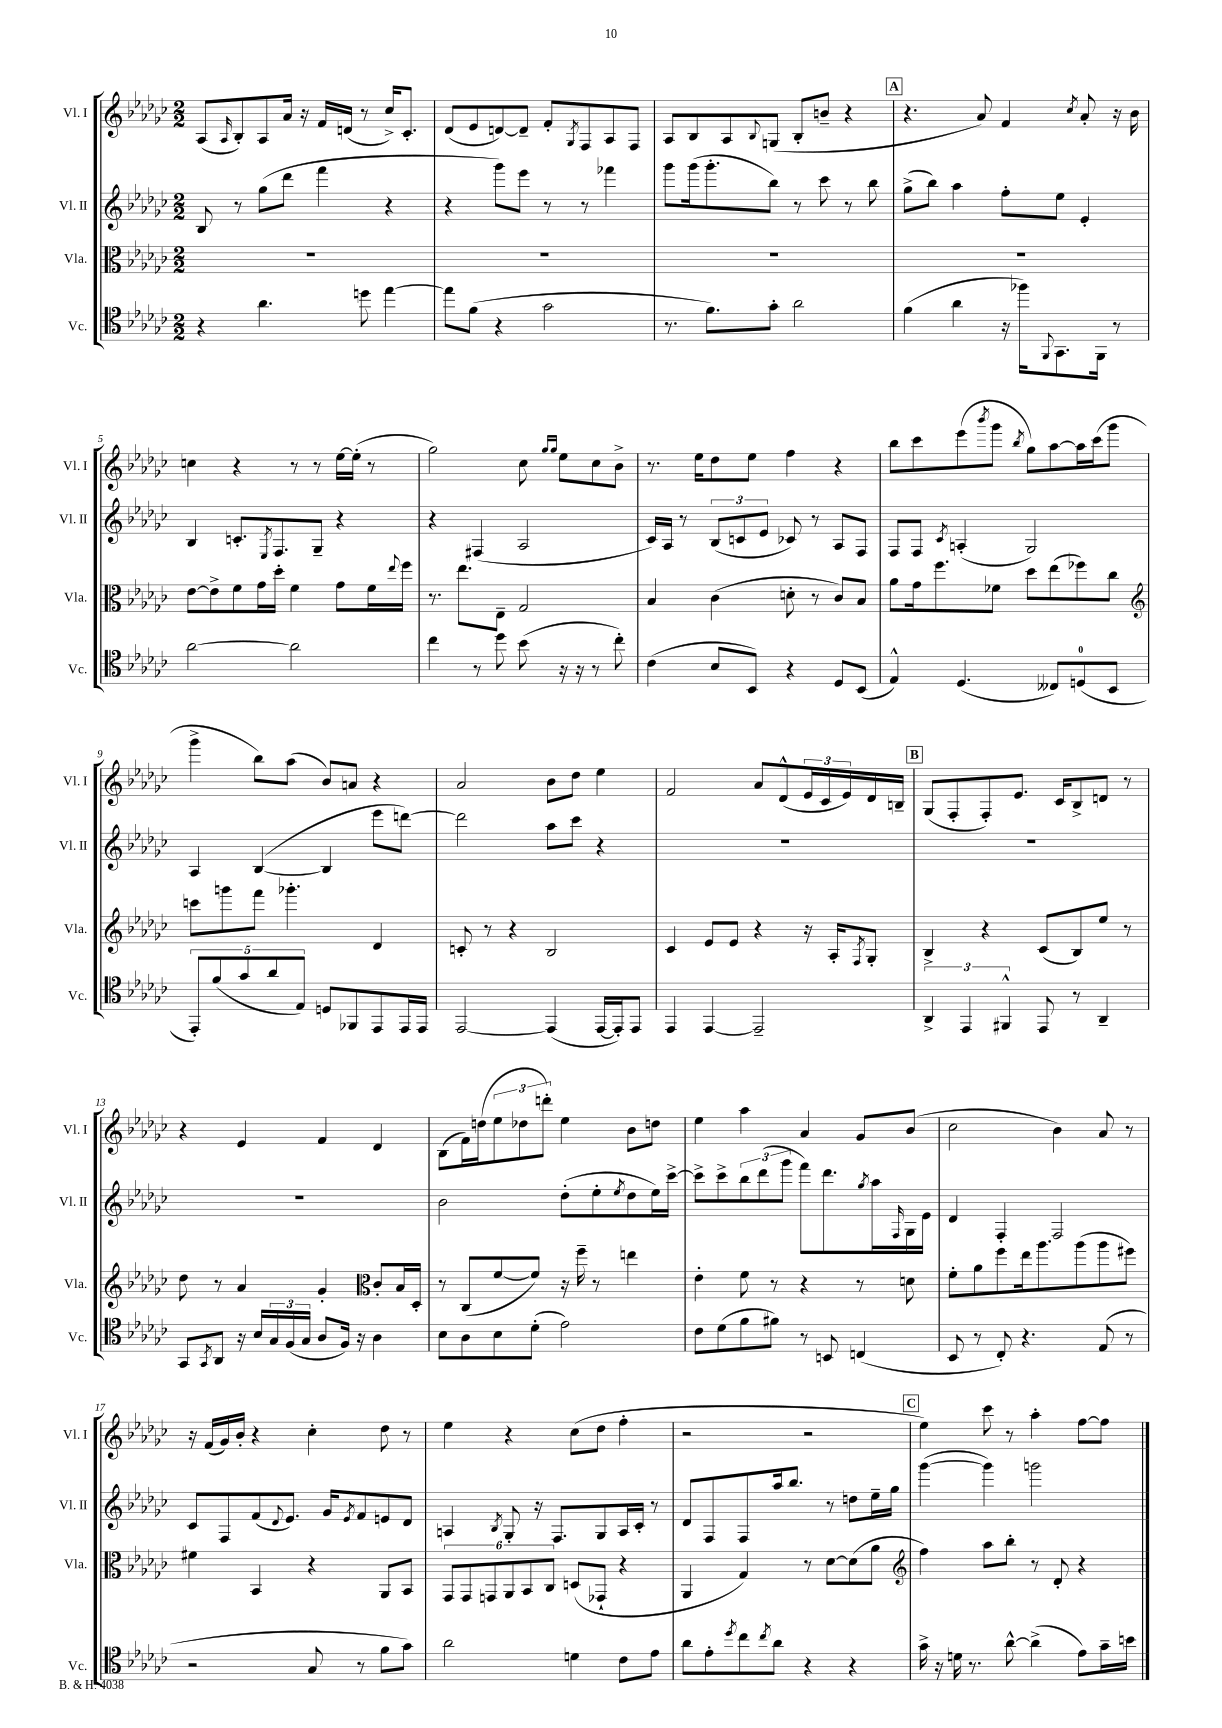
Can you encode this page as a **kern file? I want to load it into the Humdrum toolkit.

**kern	**kern	**kern	**kern
*staff4	*staff3	*staff2	*staff1
*clefC4	*clefC3	*clefG2	*clefG2
*k[b-e-a-d-g-c-]	*k[b-e-a-d-g-c-]	*k[b-e-a-d-g-c-]	*k[b-e-a-d-g-c-]
*M2/2	*M2/2	*M2/2	*M2/2
4r	1r	8B-	(8A-
.	.	.	16qqA-
.	.	8r	8B-')
4.a-	.	(8gg-	8A-
.	.	8ddd-	16a-
.	.	.	16r
.	.	4fff	16f
.	.	.	(16d
8dd	.	.	8r
[4ee-	.	4r	16cc-^)
.	.	.	8.c-'
=	=	=	=
8ee-]	1r	4r	(8d-
(8f	.	.	8e-
4r	.	8ggg-)	[8d)
.	.	8eee-	8d~]
2g-	.	8r	8f'
.	.	.	8qG-
.	.	8r	8F
.	.	4fff-	8A-
.	.	.	8F
=	=	=	=
8.r	1r	8ggg-	8A-
.	.	(16ggg-	8B-
8.f)	.	8.ggg-'	.
.	.	.	8A-
.	.	.	8qqB-
8g-'	.	8bb-)	(8G
2a-	.	8r	8B-'
.	.	8ccc-	8b~
.	.	8r	4r
.	.	8bb-	.
=	=	=	=
(4f	1r	(8gg-^	4.r
.	.	8bb-)	.
4a-	.	4aa-	.
.	.	.	8a-)
16r	.	8ff'	4f
16ff-)	.	.	.
8qqFF	.	.	.
8.GG-	.	8ee-	.
.	.	.	8qcc-
.	.	4e-'	8a-'
16FF	.	.	.
8r	.	.	16r
.	.	.	16b-
=	=	=	=
[2a-	[8e-	4B-	4cc
.	8e-^]	.	.
.	8f	8.c'	4r
.	16g-	.	.
.	.	8qE-	.
.	16dd-'	8.F	.
2a-]	4f	.	8r
.	.	8G-~	8r
.	8g-	4r	[16ee-
.	.	.	(16ee-']
.	16f	.	8r
.	8qqee-	.	.
.	16ff	.	.
=	=	=	=
4cc-	8.r	4r	2gg-)
.	8.ee-	.	.
8r	.	(4F#	.
8dd-	8E-~	.	.
(8b-	2G-	2A-	8cc-
.	.	.	16qqgg-
.	.	.	16qqgg-
16r	.	.	8ee-
16r	.	.	.
8r	.	.	8cc-
8cc-')	.	.	8b-^
=	=	=	=
(4c-	4B-	16c-)	8.r
.	.	16A-	.
.	.	8r	.
.	.	.	16ee-
8B-	(4c-	(12B-	8dd-
.	.	12c	.
8BB-)	.	.	8ee-
.	.	12e-	.
4r	8d'	8c-)	4ff
.	8r	8r	.
8D-	8c-)	8A-	4r
(8BB-	8B-	8F	.
=	=	=	=
4E-^^)	8a-	8F	8bb-
.	16g-	8F	8ccc-
.	8.ff	.	.
.	.	8qc-	.
(4.D-	.	(4A'	(8eee-
.	.	.	8qbbb-
.	8f-	.	8ggg-
.	.	.	8qbb-
.	8dd-	2G-)	8gg-)
8C--)	(8ee-	.	[8aa-
(8D	8ff-)	.	16aa-]
.	.	.	(16ccc-
8BB-	8cc-	.	8ggg-
=	=	=	=
*	*clefG2	*	*
10EE-')	8ccc	4A-	4ggg-^
(10f	.	.	.
.	8ggg	.	.
10g-	.	.	.
.	8fff	([4B-	8bb-)
10a-	.	.	.
.	4.ggg-'	.	(8aa-
10E-)	.	.	.
8D	.	4B-]	8b-)
8FF-	.	.	8a
8EE-	4d-	8eee-	4r
16EE-	.	[8ddd)	.
16EE-	.	.	.
=	=	=	=
[2EE-	8c'	2ddd]	2a-
.	8r	.	.
.	4r	.	.
(4EE-]	2B-	8aa-	8b-
.	.	8ccc-	8dd-
[16EE-	.	4r	4ee-
16EE-'])	.	.	.
8EE-	.	.	.
=	=	=	=
4EE-	4c-	1r	2f
[4EE-	8e-	.	.
.	8e-	.	.
2EE-~]	4r	.	8a-
.	.	.	(8d-^^
.	16r	.	24e-
.	.	.	24c-
.	16A-'	.	.
.	.	.	24e-)
.	8qF	.	.
.	8G-'	.	16d-
.	.	.	16B~
=	=	=	=
6AA-^	4B-^	1r	(8G-
.	.	.	8F'
6EE-	.	.	.
.	4r	.	8F')
6FF#^^	.	.	.
.	.	.	8.e-
8EE-	(8c-	.	.
.	.	.	16c-
8r	8B-)	.	8B-^
4AA-~	8ee-	.	8d
.	8r	.	8r
=	=	=	=
8GG-	8dd-	1r	4r
8qGG-	.	.	.
8AA-	8r	.	.
16r	4a-	.	4e-
16B-	.	.	.
24G-	.	.	.
(24F	.	.	.
24G-	.	.	.
8A-	4g-'	.	4f
16F)	.	.	.
16r	.	.	.
*	*clefC3	*	*
4A-	8c-'	.	4d-
.	16B-	.	.
.	16D-'	.	.
=	=	=	=
8B-	8r	2b-	(8B-
8A-	(8C-	.	16f)
.	.	.	(16dd
8B-	[8f	.	12ee-
.	.	.	12dd-
(8d-'	8f])	.	.
.	.	.	12ddd')
2e-)	16r	(8dd-'	4ee-
.	16ff~	.	.
.	8r	8ee-'	.
.	.	8qee-	.
.	4ee	8dd-	8b-
.	.	16ee-)	8dd
.	.	[16ccc-^	.
=	=	=	=
8c-	4e-'	8ccc-^]	4ee-
(8d-	.	8ccc-^	.
8f	8f	12bb-	4aa-
.	.	(12ddd-	.
8f#)	8r	.	.
.	.	12ggg-	.
8r	4r	8fff)	4a-
8BB	.	8.ddd-	.
(4C	8r	.	8g-
.	.	8qgg-	.
.	.	16aa-	.
.	.	16qqF	.
.	8d	16G-	(8b-
.	.	16e-	.
=	=	=	=
8BB-	8f'	4d-	2cc-
8r	8a-	.	.
8C-')	8ff	4F'	.
4.r	16ee-	.	.
.	8.aa-	.	.
.	.	2F	4b-)
.	(8aa-	.	.
(8E-	8aa-	.	8a-
8r	8ff#)	.	8r
=	=	=	=
2r	4f#	8c-	16r
.	.	.	(16f
.	.	8F	16g-)
.	.	.	16b-'
.	4BB-	(8f	4r
.	.	8qqd-	.
.	.	8.e-)	.
8G-	4r	.	4cc-'
.	.	16g-	.
.	.	8qe-	.
8r	.	8f	.
8f	8AA-	8e	8dd-
8g-)	8BB-	8d-	8r
=	=	=	=
2a-	12GG-	4A	4ee-
.	12GG-	.	.
.	12GG	.	.
.	.	8qB-	.
.	12AA-	8G-'	4r
.	12BB-	.	.
.	.	16r	.
.	12C-	.	.
.	.	8.F	.
4d	(8D	.	(8cc-
.	8GG-`	8G-	8dd-
8c-	4r	16A	4ff'
.	.	16c-'	.
8e-	.	8r	.
=	=	=	=
8a-	4AA-	8d-	2r
8e-'	.	8F	.
8qdd-	.	.	.
8cc-	4G-)	8F	.
8qcc-	.	.	.
8a-	.	16aa-	.
.	.	8.bb-	.
4r	8r	.	2r
.	[8d-	8r	.
4r	(8d-]	8dd	.
.	8a-	16ee-~	.
.	.	16gg-	.
=	=	=	=
*	*clefG2	*	*
16g-^	4ff)	([4ggg-	4ee-)
16r	.	.	.
16d	.	.	.
8.r	.	.	.
.	8aa-	4ggg-])	8ccc-
[8a-^^	8bb-'	.	8r
(4a-^]	8r	2ggg	4aa-'
.	8d-'	.	.
8e-)	4r	.	[8ff
16g-~	.	.	8ff]
16b	.	.	.
==	==	==	==
*-	*-	*-	*-
